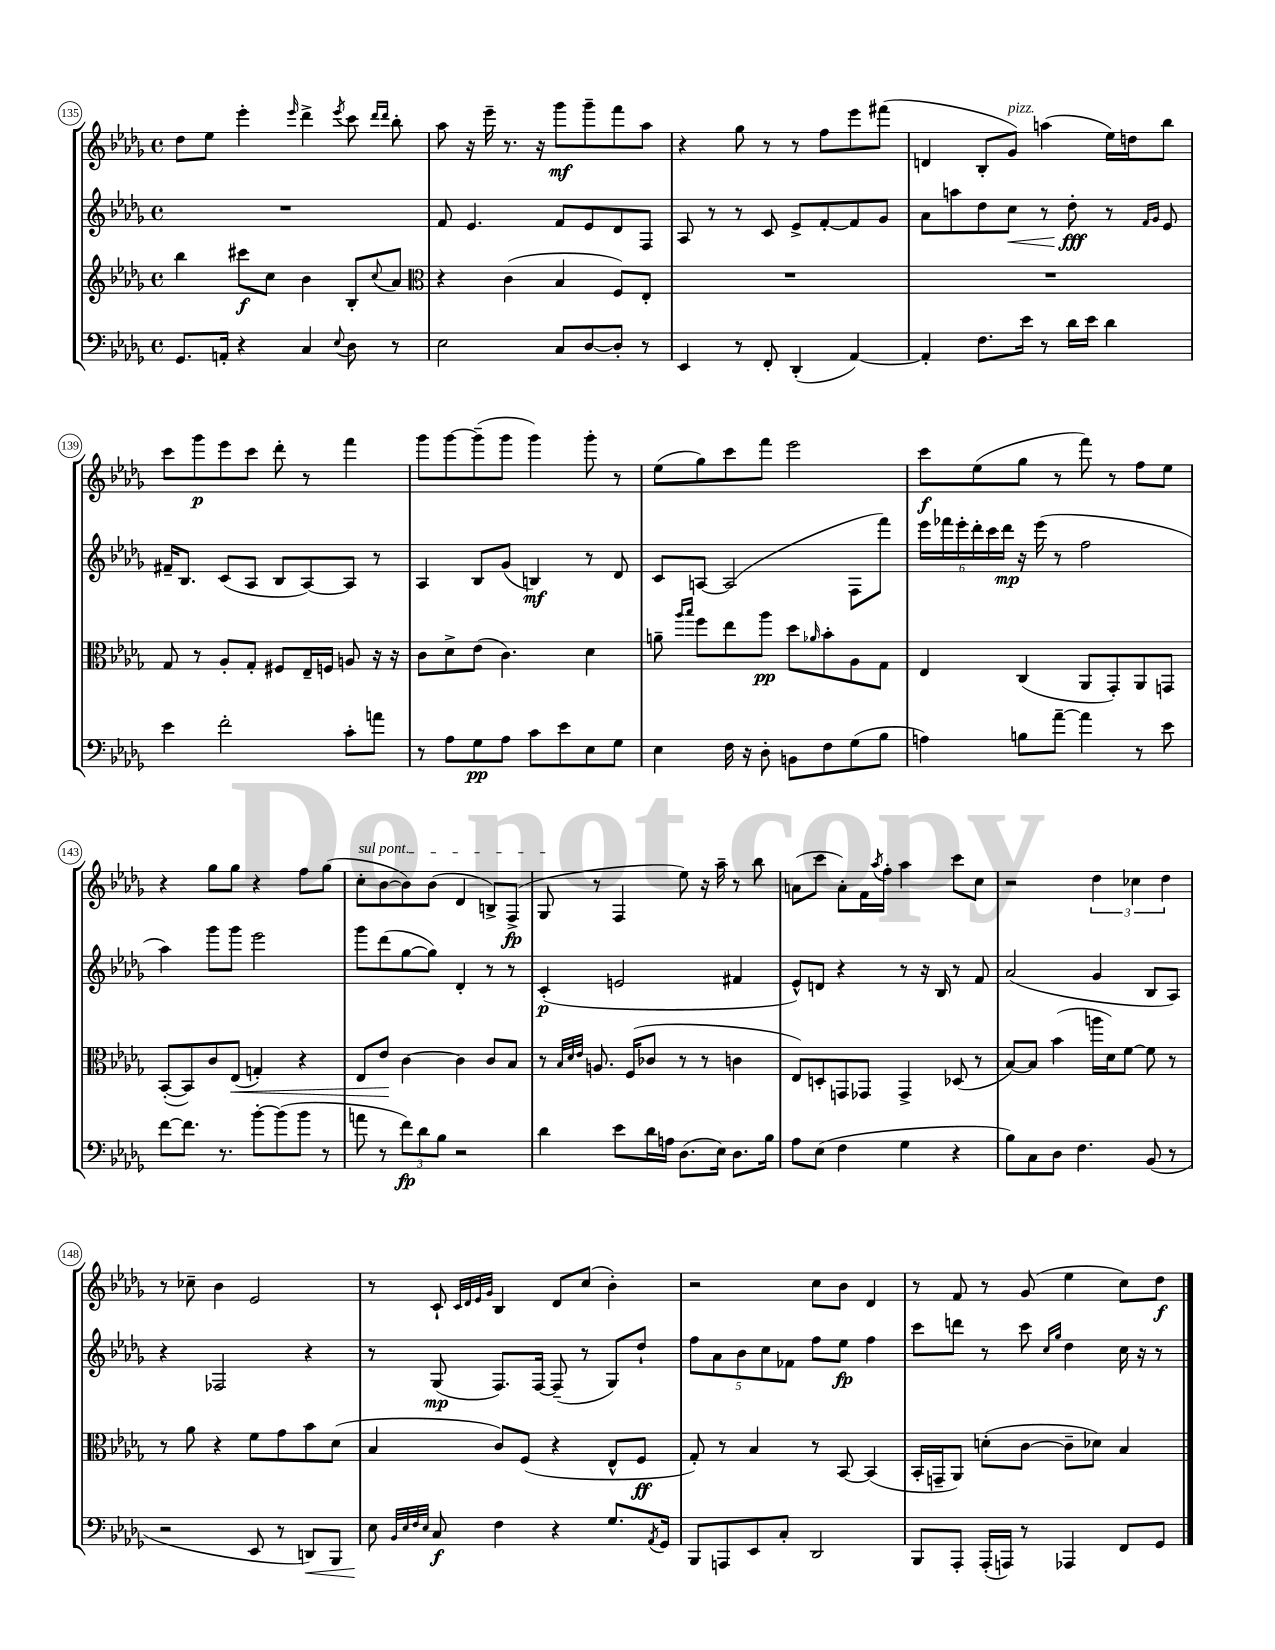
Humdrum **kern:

**kern	**dynam	**kern	**dynam	**kern	**dynam	**kern	**dynam
*part4	*part4	*part3	*part3	*part2	*part2	*part1	*part1
*staff4	*staff4	*staff3	*staff3	*staff2	*staff2	*staff1	*staff1
*clefF4	*	*clefG2	*	*clefG2	*	*clefG2	*
*k[b-e-a-d-g-]	*	*k[b-e-a-d-g-]	*	*k[b-e-a-d-g-]	*	*k[b-e-a-d-g-]	*
*M4/4	*	*M4/4	*	*M4/4	*	*M4/4	*
*met(c)	*	*met(c)	*	*met(c)	*	*met(c)	*
=135	=135	=135	=135	=135	=135	=135	=135
8.GG-/L	.	4bb-\	.	1r	.	8dd-\L	.
.	.	.	.	.	.	8ee-\J	.
16AAn'/Jk	.	.	.	.	.	.	.
4r	.	8ccc#X\L	f	.	.	4eee-'\	.
.	.	8cc\J	.	.	.	.	.
.	.	.	.	.	.	16qqeee-/	.
4C/	.	4b-\	.	.	.	4ddd-^\	.
8qqE-/	.	.	.	.	.	8qeee-/	.
8D-\	.	8B-'/L	.	.	.	8ccc\	.
.	.	.	.	.	.	16qqddd-/LL	.
.	.	8qqcc/	.	.	.	16qqddd-/JJ	.
8r	.	8a-/J	.	.	.	8bb-'\	.
=136	=136	=136	=136	=136	=136	=136	=136
*	*	*clefC3	*	*	*	*	*
2E-\	.	4r	.	8f/	.	8aa-\	.
.	.	.	.	4.e-/	.	16r	.
.	.	.	.	.	.	16eee-~\	.
.	.	(4c\	.	.	.	8.r	.
.	.	.	.	.	.	16r	.
8C/L	.	4B-/	.	8f/L	.	8ggg-\L	mf
[8D-/	.	.	.	8e-/	.	8ggg-~\	.
8D-'/J]	.	8F/L)	.	8d-/	.	8fff\	.
8r	.	8E-'/J	.	8F/J	.	8aa-\J	.
=137	=137	=137	=137	=137	=137	=137	=137
4EE-/	.	1r	.	8A-/	.	4r	.
.	.	.	.	8r	.	.	.
8r	.	.	.	8r	.	8gg-\	.
8FF'/	.	.	.	8c/	.	8r	.
(4DD-'/	.	.	.	8e-^/L	.	8r	.
.	.	.	.	[8f'/	.	8ff\L	.
[4AA-/)	.	.	.	8f/]	.	8eee-\	.
.	.	.	.	8g-/J	.	(8fff#X\J	.
=138	=138	=138	=138	=138	=138	=138	=138
4AA-'/]	.	1r	.	8a-\L	.	4dn/	.
.	.	.	.	8aan\	.	.	.
8.F\L	.	.	.	8dd-\	.	8B-'/L	.
!	!	!	!	!	!	!LO:TX:a:i:t=pizz.	!
!	!	!	!	!	!LO:HP:b	!	!
.	.	.	.	8cc\J	<	8g-/J)	.
16e-\Jk	.	.	.	.	.	.	.
8r	.	.	.	8r	.	(4aan\	.
16d-\LL	.	.	.	8dd-'\	fff	.	.
16e-\JJ	.	.	.	.	.	.	.
4d-\	.	.	.	8r	[	16ee-\LL)	.
.	.	.	.	.	.	16ddn\J	.
.	.	.	.	16qqf/LL	.	.	.
.	.	.	.	16qqg-/JJ	.	.	.
.	.	.	.	8e-/	.	8bb-\J	.
!!LO:LB:g=z
=139	=139	=139	=139	=139	=139	=139	=139
4e-\	.	8G-/	.	16f#X~/KL	.	8ccc\L	.
.	.	.	.	8.B-/J	.	.	.
.	.	8r	.	.	.	8ggg-\	p
2f'\	.	8A-'/L	.	(8c/L	.	8eee-\	.
.	.	8G-'/J	.	8A-/J	.	8ccc\J	.
.	.	8F#X/L	.	8B-/L	.	8ddd-'\	.
.	.	16E-~/L	.	[8A-/)	.	8r	.
.	.	16Fn/JJ	.	.	.	.	.
8c'\L	.	8An/	.	8A-/J]	.	4fff\	.
8an\J	.	16r	.	8r	.	.	.
.	.	16r	.	.	.	.	.
=140	=140	=140	=140	=140	=140	=140	=140
8r	.	8c\L	.	4A-/	.	8ggg-\L	.
8A-\L	.	8d-^\	.	.	.	[8ggg-\	.
8G-\	pp	(8e-\J	.	8B-/L	.	(8ggg-~\]	.
8A-\J	.	4.c\)	.	(8g-/J	.	8ggg-\J	.
8c\L	.	.	.	4Bn/)	mf	4ggg-\)	.
8e-\	.	.	.	.	.	.	.
8E-\	.	4d-\	.	8r	.	8ggg-'\	.
8G-\J	.	.	.	8d-/	.	8r	.
=141	=141	=141	=141	=141	=141	=141	=141
4E-\	.	8an~\	.	8c/L	.	(8ee-\L	.
.	.	16qqaa-/LL	.	.	.	.	.
.	.	16qqbb-/JJ	.	.	.	.	.
.	.	8ff\L	.	[8An/J	.	8gg-\)	.
16F\	.	8ee-\	.	(2A/]	.	8ccc\	.
16r	.	.	.	.	.	.	.
8D-'\	.	8aa-\J	pp	.	.	8fff\J	.
8BBn\L	.	8dd-\L	.	.	.	2eee-\	.
.	.	16qqa-X/	.	.	.	.	.
8F\	.	8b-'\	.	.	.	.	.
(8G-\	.	8A-\	.	8F\L	.	.	.
8B-\J	.	8G-\J	.	8fff\J)	.	.	.
=142	=142	=142	=142	=142	=142	=142	=142
4An\)	.	4E-/	.	24eee-\LL	.	8ccc\L	f
.	.	.	.	24fff-X\	.	.	.
.	.	.	.	24eee-'\	.	.	.
.	.	.	.	24ddd-'\	.	(8ee-\	.
.	.	.	.	24ccc\	.	.	.
.	.	.	.	24ddd-\JJ	mp	.	.
8Bn\L	.	(4C/	.	16r	.	8gg-\J	.
.	.	.	.	(16eee-\	.	.	.
[8a-~\J	.	.	.	8r	.	8r	.
4a-\]	.	8AA-/L	.	2ff\	.	8fff\)	.
.	.	8GG-'/)	.	.	.	8r	.
8r	.	8AA-/	.	.	.	8ff\L	.
8e-\	.	8GGn/J	.	.	.	8ee-\J	.
!!LO:LB:g=z
=143	=143	=143	=143	=143	=143	=143	=143
[8f\L	.	([8BB-'/L	.	4aa-\)	.	4r	.
8.f\J]	.	8BB-/])	.	.	.	.	.
.	.	8c/	.	8ggg-\L	.	8gg-\L	.
8.r	.	.	.	.	.	.	.
!	!	!	!LO:HP:b	!	!	!	!
.	.	(8E-/J	<	8ggg-\J	.	8gg-\J	.
[8b-'\L	.	4Gn'/)	.	2eee-\	.	4r	.
(8b-\]	.	.	.	.	.	.	.
8b-\J	.	4r	.	.	.	8ff\L	.
8r	.	.	.	.	.	(8gg-\J	.
=144	=144	=144	=144	=144	=144	=144	=144
!	!	!	!	!	!	!LO:TX:a:i:t=sul pont.	!
8an\	.	8E-/L	.	8ggg-\L	.	8cc'\L	.
8r	.	8e-/J	.	(8ddd-\	.	[8b-\	.
12f\L)	fp	[4c\	[	[8gg-\	.	8b-\])	.
12d-\	.	.	.	.	.	.	.
.	.	.	.	8gg-\J])	.	(8b-\J	.
12B-\J	.	.	.	.	.	.	.
2r	.	4c\]	.	4d-'/	.	4d-/	.
.	.	8c/L	.	8r	.	8Bn^/L)	.
.	.	8B-/J	.	8r	.	(8F^/J	fp
=145	=145	=145	=145	=145	=145	=145	=145
4d-\	.	8r	.	(4c'/	p	8G-/	.
.	.	32qqB-/LLL	.	.	.	.	.
.	.	32qqd-/	.	.	.	.	.
.	.	32qqe-/JJJ	.	.	.	.	.
.	.	8.An/	.	.	.	8r	.
8e-\L	.	.	.	2en/	.	4F/	.
.	.	(16F/KL	.	.	.	.	.
16d-\L	.	8c-X/J	.	.	.	.	.
16An\JJ	.	.	.	.	.	.	.
(8.D-\L	.	8r	.	.	.	8ee-\)	.
.	.	8r	.	.	.	16r	.
16E-\Jk)	.	.	.	.	.	16aa-~\	.
8.D-\L	.	4cn\	.	4f#X/	.	8r	.
.	.	.	.	.	.	8bb-\	.
16B-\Jk	.	.	.	.	.	.	.
=146	=146	=146	=146	=146	=146	=146	=146
8A-\L	.	8E-/L)	.	8e-^^/L)	.	(8an\L	.
(8E-\J	.	8Dn'/	.	8dn/J	.	8ccc\J	.
4F\	.	8GGn/	.	4r	.	8a'\L)	.
.	.	8GG-X/J	.	.	.	16f\L	.
.	.	.	.	.	.	8qaa-/	.
.	.	.	.	.	.	16ff'\JJ	.
4G-\	.	4GG-^/	.	8r	.	4aa-\	.
.	.	.	.	16r	.	.	.
.	.	.	.	16B-/	.	.	.
4r	.	(8D-X/	.	8r	.	8ccc\L	.
.	.	8r	.	8f/	.	8cc\J	.
=147	=147	=147	=147	=147	=147	=147	=147
8B-\L)	.	[8B-/L)	.	(2a-/	.	2r	.
8C\	.	8B-/J]	.	.	.	.	.
8D-\J	.	(4b-\	.	.	.	.	.
4.F\	.	.	.	.	.	.	.
.	.	16aan\LL	.	4g-/	.	6dd-\	.
.	.	16d-\J)	.	.	.	.	.
.	.	[8f\J	.	.	.	.	.
.	.	.	.	.	.	6cc-X\	.
(8BB-/	.	8f\]	.	8B-/L	.	.	.
.	.	.	.	.	.	6dd-\	.
8r	.	8r	.	8A-/J)	.	.	.
!!LO:LB:g=z
=148	=148	=148	=148	=148	=148	=148	=148
2r	.	8r	.	4r	.	8r	.
.	.	8a-\	.	.	.	8cc-X~\	.
.	.	4r	.	2F-X/	.	4b-\	.
8EE-/	.	8f\L	.	.	.	2e-/	.
8r	.	8g-\	.	.	.	.	.
!	!LO:HP:b	!	!	!	!	!	!
8DDn/L)	<	8b-\	.	4r	.	.	.
8BBB-/J	.	(8d-\J	.	.	.	.	.
=149	=149	=149	=149	=149	=149	=149	=149
8E-\	.	4B-/	.	8r	.	8r	.
32qqBB-/LLL	.	.	.	.	.	.	.
32qqE-/	.	.	.	.	.	.	.
32qqF/	.	.	.	.	.	.	.
32qqE-/JJJ	.	.	.	.	.	.	.
8C/	[ f	.	.	(8G-/	mp	8c`/	.
.	.	.	.	.	.	32qqc/LLL	.
.	.	.	.	.	.	32qqd-/	.
.	.	.	.	.	.	32qqe-/	.
.	.	.	.	.	.	32qqg-/JJJ	.
4F\	.	8c/L)	.	8.F/L)	.	4B-/	.
.	.	(8F/J	.	.	.	.	.
.	.	.	.	[16F/Jk	.	.	.
4r	.	4r	.	(8F~/]	.	8d-/L	.
.	.	.	.	8r	.	(8cc/J	.
8.G-/L	.	8E-^^/L	.	8G-/L)	.	4b-'\)	.
.	.	8F/J	ff	8dd-`/J	.	.	.
8qAA-/	.	.	.	.	.	.	.
16GG-/Jk	.	.	.	.	.	.	.
=150	=150	=150	=150	=150	=150	=150	=150
8BBB-/L	.	8G-'/)	.	10ff\L	.	2r	.
.	.	.	.	10a-\	.	.	.
8AAAn/	.	8r	.	.	.	.	.
.	.	.	.	10b-\	.	.	.
8EE-/	.	4B-/	.	.	.	.	.
.	.	.	.	10cc\	.	.	.
8C'/J	.	.	.	.	.	.	.
.	.	.	.	10f-X\J	.	.	.
2DD-/	.	8r	.	8ff\L	.	8cc\L	.
.	.	[8BB-/	.	8ee-\J	fp	8b-\J	.
.	.	(4BB-/]	.	4ff\	.	4d-/	.
=151	=151	=151	=151	=151	=151	=151	=151
8BBB-/L	.	16BB-'/LL	.	8ccc\L	.	8r	.
.	.	16GGn~/J	.	.	.	.	.
8AAA-'/J	.	8AA-/J)	.	8dddn\J	.	8f/	.
(16AAA-'/LL	.	(8dn'\L	.	8r	.	8r	.
16AAAn/JJ)	.	.	.	.	.	.	.
8r	.	[8c\J	.	8ccc\	.	(8g-/	.
.	.	.	.	16qqcc/LL	.	.	.
.	.	.	.	16qqgg-/JJ	.	.	.
4AAA-X/	.	8c~\L]	.	4dd-\	.	4ee-\	.
.	.	8d-X\J)	.	.	.	.	.
8FF/L	.	4B-/	.	16cc\	.	8cc\L)	.
.	.	.	.	16r	.	.	.
8GG-/J	.	.	.	8r	.	8dd-\J	f
==	==	==	==	==	==	==	==
*-	*-	*-	*-	*-	*-	*-	*-
